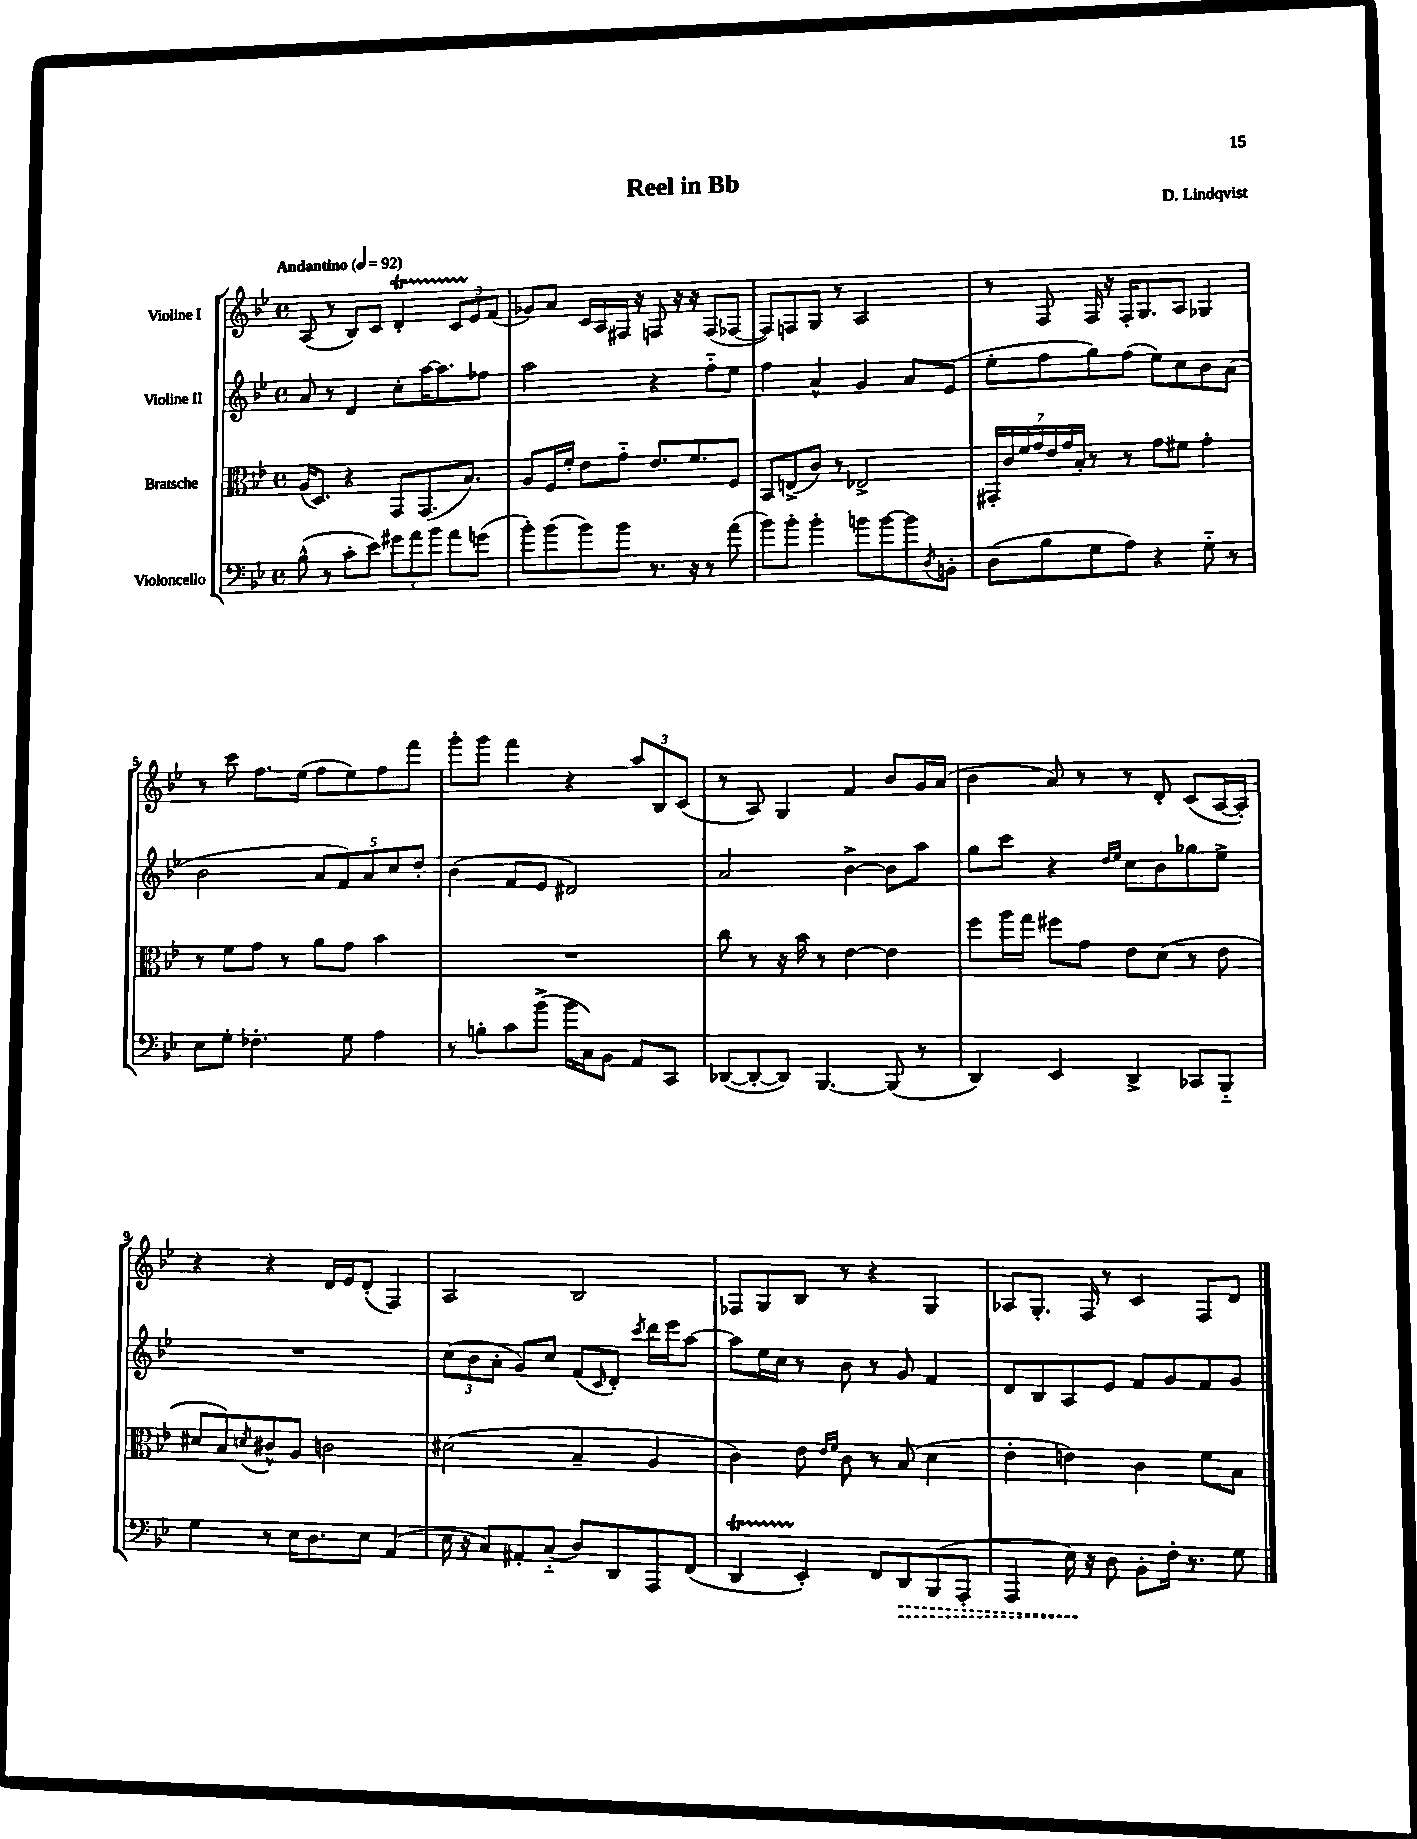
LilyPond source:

\header { title = "Reel in Bb" composer = "D. Lindqvist" }
<<
\new StaffGroup <<
\new Staff = "s0" \with { instrumentName = "Violine I" } {
    \clef treble \key bes \major \defaultTimeSignature \time 4/4 \tempo "Andantino" 4 = 92
    a8( r8 bes8) c'8 d'4-.\startTrillSpan \tuplet 3/2 { c'8 ees'8\stopTrillSpan f'8( } |
    ges'8) a'8 c'16 a16 fis16 r16 f8 r16 r16 f8( fes8~ |
    fes8) f8 g8 r8 a2 |
    r8 f8 f16 r16 f16-. g8. a8 ges4 |
    r8 c'''8 f''8. ees''16( f''8 ees''8) f''8 f'''8 |
    g'''8-. g'''8 f'''4 r4 \tuplet 3/2 { a''8 bes8 c'8( } |
    r8 a8) g4 f'4 bes'8 g'16 a'16( |
    bes'4 a'8) r8 r8 d'8-. c'8( a16~ a16-.) |
    r4 r4 d'16 ees'16 d'8-.( f4) |
    a2 bes2 |
    fes8 g8 bes8 r8 r4 g4 |
    aes8 g8.-. f16 r8 c'4 f8 d'8 \bar "|." |
}
\new Staff = "s1" \with { instrumentName = "Violine II" } {
    \clef treble \key bes \major \defaultTimeSignature \time 4/4
    a'8 r8 d'4 c''8-. a''16~ a''8. fes''8 |
    a''2 r4 f''8-_ ees''8 |
    f''4 a'4-^ g'4 a'8 ees'8( |
    ees''8-. f''8 g''8) f''8( ees''8) c''8 bes'8 a'8( |
    bes'2 \tuplet 5/4 { a'8 f'8) a'8 c''8 d''8-. } |
    bes'4( f'8 ees'8 dis'2) |
    a'2 bes'4~-> bes'8 a''8 |
    g''8 c'''8 r4 \grace { d''16 ees''16 } c''8 bes'8 ges''8 ees''8-> |
    R1 |
    \tuplet 3/2 { c''8( bes'8 a'8-. } g'8) c''8 f'8( \grace { c'16 } d'8-.) \acciaccatura { c'''8 } d'''16 ees'''16 a''8~ |
    a''8 ees''16 c''16 r8 bes'8 r8 g'8 f'4 |
    d'8 bes8 a8 ees'8 f'8 g'8 f'8 g'8 \bar "|." |
}
\new Staff = "s2" \with { instrumentName = "Bratsche" } {
    \clef alto \key bes \major \defaultTimeSignature \time 4/4
    a16( d8.) r4 g,8 g,8.( bes8.) |
    a8 f16 f'16-. ees'8 g'8-_ ees'8. f'8. f8 |
    bes,8 e8->( c'8) r8 ees2-> |
    \tuplet 7/4 { gis,16-. c'16 f'16 g'16 ees'16 g'16 bes16-. } r8 r8 g'8 fis'8 g'4-. |
    r8 f'8 g'8 r8 a'8 g'8 bes'4 |
    R1 |
    c''8 r8 r16 bes'16 r8 ees'4~ ees'4 |
    f''8 a''16 g''16 fis''8 g'8 ees'8 d'8( r8 ees'8 |
    dis'8 bes8) \acciaccatura { d'8 } cis'8-^ a8 c'2 |
    dis'2( bes4-- a4 |
    c'4) ees'8 \grace { ees'16 f'16 } c'8 r8 bes8( d'4 |
    ees'4-. e'4) c'4 f'8 bes8 \bar "|." |
}
\new Staff = "s3" \with { instrumentName = "Violoncello" } {
    \clef bass \key bes \major \defaultTimeSignature \time 4/4
    bes8-^( r8 c'8-. ees'8) \tuplet 3/2 { gis'8 a'8 bes'8 } a'8 g'8( |
    bes'8-.) bes'8( bes'8) bes'8 r8. r16 r8 a'8( |
    bes'8) bes'8-. bes'4-. b'8 b'8~ b'8 \acciaccatura { d8 } b,8-. |
    d8( bes8 g8 a8) r4 g8-_ r8 |
    ees8 g8-. fes4.-. g8 a4 |
    r8 b8-. c'8 bes'8->( bes'16 c16) bes,8 a,8 c,8 |
    des,8~( des,8~-. des,8) bes,,4.~ bes,,8( r8 |
    d,4) ees,4 d,4-> ces,8 bes,,8-_ |
    g4 r8 ees16 d8. ees8 a,4( |
    ees16 r16 c8) ais,8-. c8-_( d8) d,8 a,,8 f,8( |
    d,4\startTrillSpan ees,4-.\stopTrillSpan) f,8 \once \override Hairpin.style = #'dashed-line d,8\> bes,,8( a,,8-. |
    a,,4 ees16\!) r16 d8 bes,8-. f16-. r8. g8 \bar "|." |
}
>>
>>
